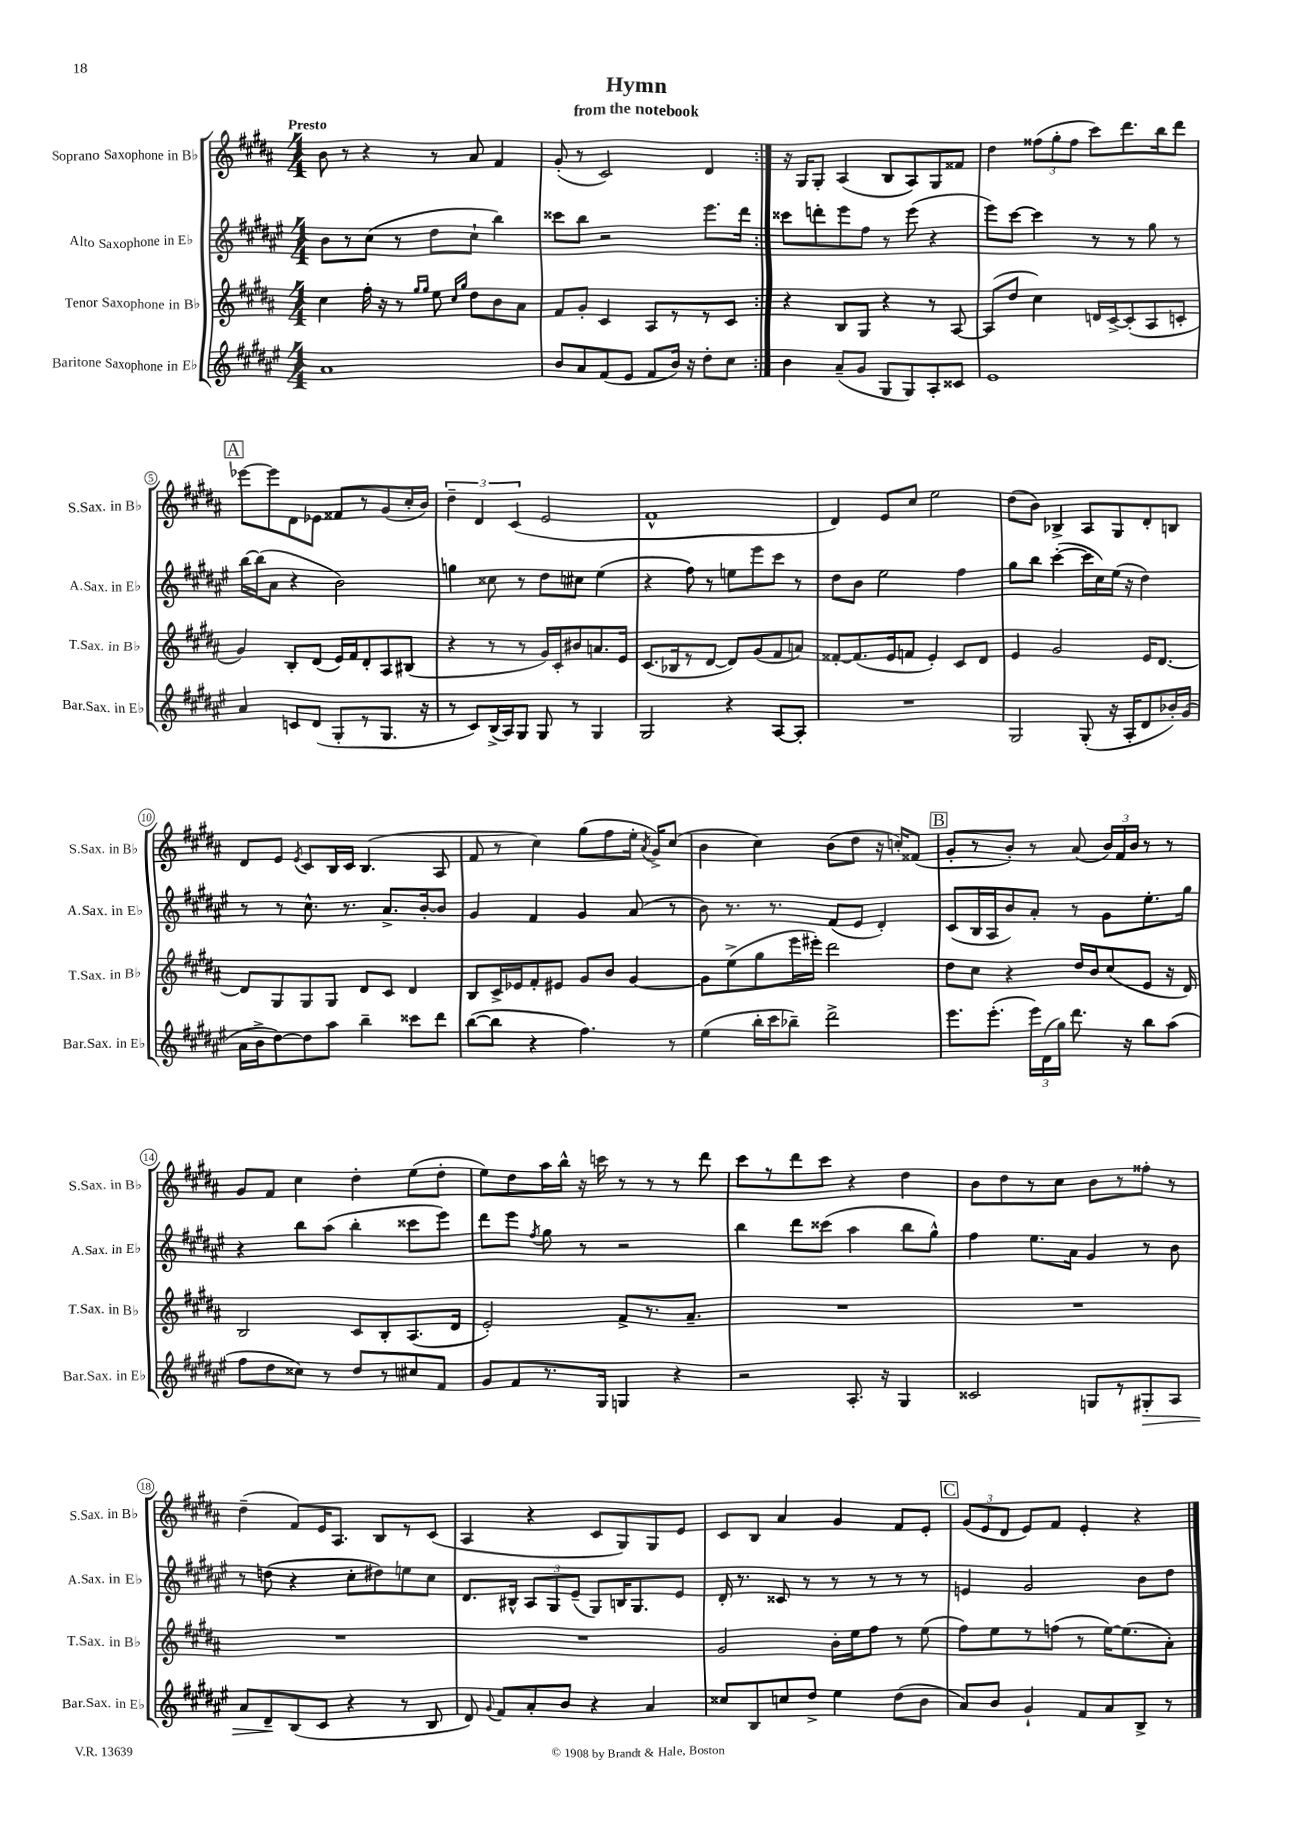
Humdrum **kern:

**kern	**kern	**kern	**kern
*staff4	*staff3	*staff2	*staff1
*clefG2	*clefG2	*clefG2	*clefG2
*k[f#c#g#d#a#e#]	*k[f#c#g#d#a#]	*k[f#c#g#d#a#e#]	*k[f#c#g#d#a#]
*M4/4	*M4/4	*M4/4	*M4/4
1a#	4cc#\	8b\L	8b\
.	.	8r	8r
.	16ff#'\	(8cc#\J	4r
.	16r	.	.
.	8r	8r	.
.	16qqgg#/LL	.	.
.	16qqgg#/JJ	.	.
.	8ee\	8dd#\L	8r
.	16qqcc#/LL	.	.
.	16qqgg#/JJ	.	.
.	8dd#\L	8cc#`\J	8a#/
.	8b\	4bb\)	4f#/
.	8a#\J	.	.
=	=	=	=
8b/L	8f#/L	8ccc##\L	(8g#'/
8a#/	8g#'/J	8bb\J	8r
(8f#/	4c#/	2r	2c#/)
8e#/J	.	.	.
8f#/L	8A#/L	.	.
16b/Jk)	8r	.	.
16r	.	.	.
8dd#'\L	8r	8.eee#\L	4d#/
8cc#\J	8c#/J	.	.
.	.	16ddd#\Jk	.
=:|!	=:|!	=:|!	=:|!
4b\	4r	8ccc##\L	16r
.	.	.	16G#/LK
.	.	8ddd'\	8G#'/J
(8a#~/L	8B/L	8eee#\	(4A#/
8g#/J	8G#/J	8ff#\J	.
8G#/L	4r	8r	8B/L
8G#/)	.	(8eee#\	8A#/)
8A#'/	8r	4r	8G#/
8c##/J	[8A#/	.	8f##/J
=	=	=	=
1e#	(8A#/]L	8eee#\L)	4dd#\
.	8dd#/J	[8ccc#\J	.
.	4cc#\)	4ccc#\]	(12ff##\L
.	.	.	12gg#'\
.	.	.	12ff##\J
.	16d/LL	8r	8ccc#\L)
.	[16c#^/J	.	.
.	(8c#'/]	8r	8.ddd#\
.	8A#/	8gg#\	.
.	.	.	16bb\k
.	8c'/J	8r	8ddd#\J
=	=	=	=
4a#/	4g#/)	[16bb\LL	[8eee-\L
.	.	(16bb\]J	.
.	.	8a#\J	8eee-\]
8c/L	8B'/L	4r	8d#\
(8d#/J	(8d#/J	.	8e-\J
8G#'/L	16e/LL)	2b\)	8f##/L
.	16f#/J	.	.
8r	8d#'/	.	8r
8.G#/J	8A#/	.	(8g#/
.	(8B#/J	.	16cc#'/L
16r	.	.	16b/JJ)
=	=	=	=
8r	4r	4gg\	6dd#~\
8c#/L)	.	.	.
.	.	.	6d#/
(16B^/L	8r	8cc##\	.
16A#/J)	.	.	.
.	.	.	(6c#/
8G#/J	8r	8r	.
8G#/	16g#/LL)	8dd#\L	2e/
.	16c#'/J	.	.
8r	8b#/	8cc#\J	.
4G#/	8.a/	(4ee#\	.
.	16e/Jk	.	.
=	=	=	=
2G#/	(8.c#/L	4r	1f#^^
.	16B-/k	.	.
.	8r	8ff#\)	.
.	[8d#/J	8r	.
4r	8d#/]L)	8ee\L	.
.	(8g#/	8eee#\	.
[8A#/L	8f#/	8ccc#\J	.
8A#'/]J	8a/J)	8r	.
=	=	=	=
1r	[8f##'/L	8dd#\L	4d#/)
.	(8.f##/]	8b\J	.
.	.	2ee#\	8e/L
.	16e/k	.	.
.	8f/J	.	8cc#/J
.	4e'/)	.	2ee\
.	8c#/L	4ff#\	.
.	8d#/J	.	.
=	=	=	=
2G#/	4e/	8gg#\L	(8dd#\L
.	.	8bb\J	8b\J)
.	2g#/	([4ccc#'\	4B-^/
(8G#'/	.	16ccc#\]LL	8A#/L
.	.	16cc#\)	.
16r	.	(16ee#\JJ	8G#/
16A#'/LK	.	16r	.
8d#/	16e/LK	4dd#\)	8d#'/
.	[8.d#/J	.	.
16b-'/L)	.	.	8B/J
(16g#/JJ	.	.	.
=	=	=	=
16a#\LL	8d#/]L	8r	8d#/L
16b^\J	.	.	.
[8dd#\)	8G#/	8r	8e/J
.	.	.	8qe/
8dd#\]	8G#/	8.cc#^^\	8c#/L
8aa#\J	8G#/J	.	16B/L
.	.	8.r	16c#/JJ
4bb~\	8d#/L	.	(4.B/
.	8c#/J	8.a#^/L	.
8ccc##\L	4d#/	.	.
.	.	[16b'/k	.
8ddd#\J	.	8b/]J	8A#/
=	=	=	=
([8bb\L	8B/L	4g#/	8f#/
8bb\]J	16c#^/L	.	8r
.	16e-/J	.	.
4r	8f#'/	4f#/	4cc#\)
.	8e#/J	.	.
4.ff#\)	8g#/L	4g#/	(8gg#\L
.	8b/J	.	8ff#\
.	[4g#/	(8a#/	16ee'\Jk
.	.	.	8qa#/
.	.	.	16g#^/LK)
8r	.	8r	(8cc#/J
=	=	=	=
(4ee#\	8g#\]L	8b\)	4b\
.	(8ee^\	8.r	.
16bb'\LL	8gg#\	.	4cc#\)
16ccc#\J	.	8.r	.
8bb-~\J)	16eee\L	.	.
.	16eee#'\JJ)	.	.
2ddd#^\	2ddd#\	(8f#/L	(8b\L
.	.	8e#/J	8dd#\J
.	.	4d#'/)	16r
.	.	.	16cc'/LK)
.	.	.	(8f##/J
=	=	=	=
8.eee#\L	8dd#\L	(8c#/L	8g#'/L
.	8cc#\J	16B/L	8r
(8.eee#'\J	.	16A#/J	.
.	4r	8b/)	8b'/J)
24eee#\LL)	.	8a#'/J	8r
(24d#\	.	.	.
24gg#\JJ)	.	.	.
8.ddd#\	16dd#/LL	8r	(8a#/
.	16b/J	.	.
.	(8cc#/	8g#\L	24b/LL)
.	.	.	24f#/
16r	.	.	.
.	.	.	24b/JJ
8bb\L	8e/J	8.ee#'\	8r
(8aa#\J	16r	.	8r
.	16d#/)	16gg#\Jk	.
=	=	=	=
8ff#\L	2B/	4r	8g#/L
8dd#\	.	.	8f#/J
8cc##\J)	.	8bb\L	4cc#\
8r	.	(8aa#\J	.
8dd#/L	8c#/L	4bb'\	4dd#'\
8r	8B'/	.	.
8cc#/	(8.A#/	8ccc##\L	(8ee\L
8f#/J	.	8eee#\J)	8dd#'\J
.	16d#/Jk	.	.
=	=	=	=
8g#/L	2e'/)	8ddd#\L	8ee\L)
8f#/	.	8eee#\J	8dd#\
.	.	8qff#/	.
8.r	.	8gg#\	16aa#\L
.	.	.	16bb^^\JJ
.	.	8r	16r
16G#/Jk	.	.	16ccc\
4G/	8f#^/L	2r	8r
.	8.r	.	8r
4r	.	.	8r
.	8.a#~/J	.	.
.	.	.	8ddd#\
=	=	=	=
2r	1r	4bb\	8ccc#\L
.	.	.	8r
.	.	8ddd#\L	8ddd#\
.	.	(8ccc##\J	8ccc#\J
8.A#'/	.	4aa#\	4r
16r	.	.	.
4G#/	.	8bb\L	4dd#\
.	.	8gg#^^\J)	.
=	=	=	=
2c##/	1r	4ff#\	8b\L
.	.	.	8dd#\
.	.	8.ee#\L	8r
.	.	.	8cc#\J
.	.	16a#\Jk	.
8G/L	.	4g#/	8b\L
8r	.	.	8r
8G#'/	.	8r	8ff##'\J
8A#/J	.	8b\	8r
=	=	=	=
8a#/L	1r	8r	(4dd#~\
8d#~/	.	(8dd\	.
(8B/	.	4r	8f#/L)
8c#/J	.	.	16e/K
.	.	.	8.A#/J
4r	.	8cc#'\L	.
.	.	8dd#\)	8B/L
8r	.	8ee\	8r
8B/	.	8cc#\J	(8c#/J
=	=	=	=
8d#/)	1r	8.d#/L	4A#/
8qqg#/	.	.	.
8f#/L	.	.	.
.	.	16B#^^/Jk	.
8a#'/	.	12A#/L	4r
.	.	12G#/	.
8b/J	.	.	.
.	.	(12e#~/J	.
4r	.	8G#/L)	8c#/L
.	.	16B/K	8G#/)
.	.	8.G#/	.
4a#/	.	.	8G#/
.	.	8e#/J	8e/J
=	=	=	=
8cc##/L	2g#/	16d#'/	8c#/L
.	.	8.r	.
8B/	.	.	8B/J
8cc/	.	8c##/	4a#/
8dd#^/J	.	8r	.
4ee#\	16b'\LL	8r	4g#/
.	16ee\J	.	.
.	8ff#\J	8r	.
(8dd#\L	8r	8r	8f#/L
8b\J	(8ee\	8r	8e'/J
=	=	=	=
8a#/L)	8ff#\L)	4e/	(12g#/L
.	.	.	12e/
8b/J	8ee\	.	.
.	.	.	12d#/J
4g#`/	8r	2g#/	8e/L)
.	(8ff\J	.	8f#/J
8f#/L	8r	.	4e'/
8a#/	[16ee\LK)	.	.
.	(8.ee\]	.	.
8B^/J	.	8b\L	4r
8r	8a#'\J)	8dd#\J	.
==	==	==	==
*-	*-	*-	*-
